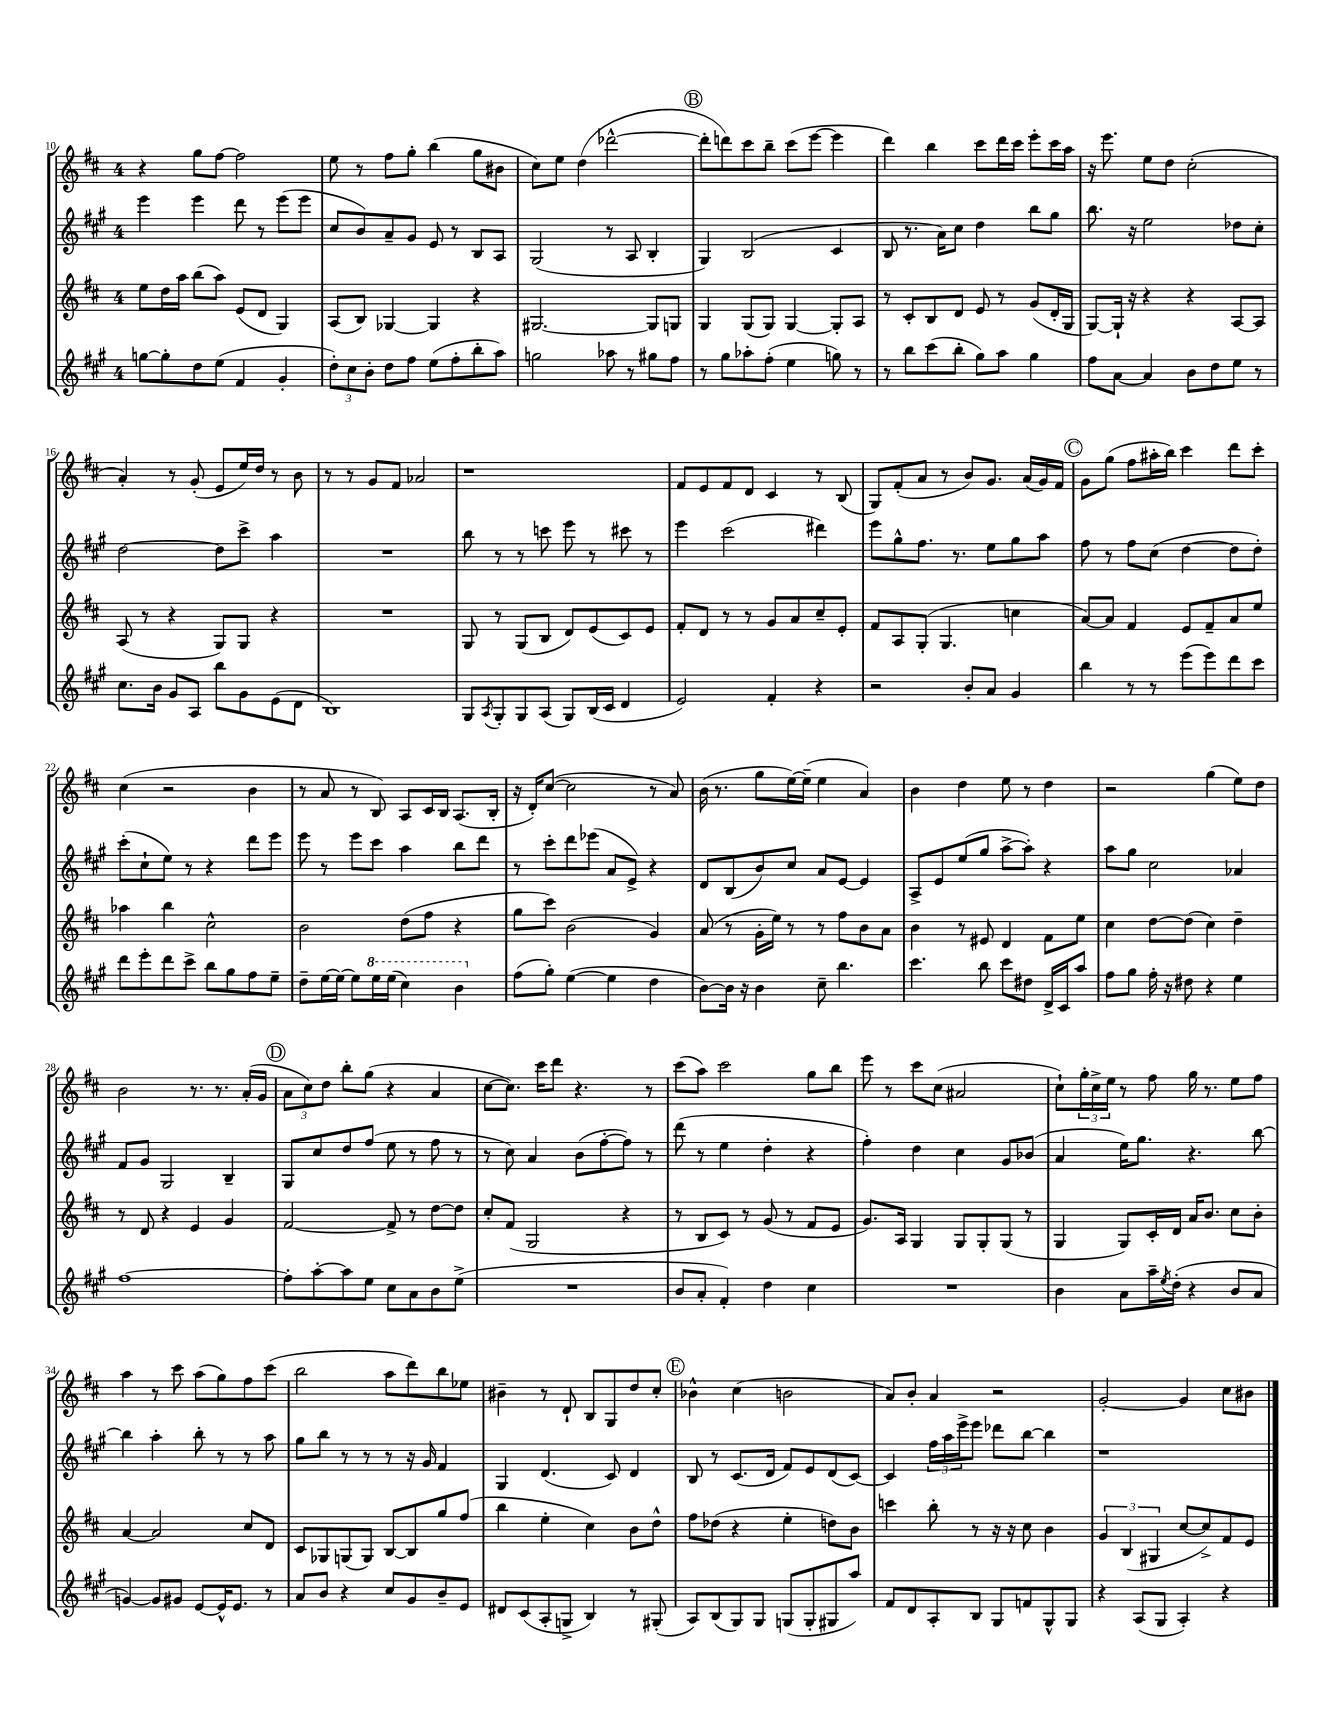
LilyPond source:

<<
\new StaffGroup <<
\new Staff = "s0" {
    \clef treble \key d \major \once \override Staff.TimeSignature.style = #'single-digit \time 4/4
    r4 g''8 fis''8~ fis''2 |
    e''8 r8 fis''8 g''8-. b''4( g''8 bis'8 |
    cis''8) e''8 d''4( des'''2~-^ |
    \mark \markup { \circle "B" } des'''8-. d'''8) cis'''8 b''8-- cis'''8( e'''8~ e'''4 |
    d'''4) b''4 cis'''8 d'''16 cis'''16 e'''8-. cis'''16 a''16 |
    r16 e'''8. e''8 d''8 cis''2-.( |
    a'4-.) r8 g'8-.( e'8 e''16) d''16 r8 b'8 |
    r8 r8 g'8 fis'8 aes'2 |
    r1 |
    fis'8 e'8 fis'8 d'8 cis'4 r8 b8( |
    g8) fis'8-.( a'8 r8 b'8) g'8. a'16( g'16) fis'16 |
    \mark \markup { \circle "C" } g'8 g''8( fis''8 ais''16-. b''16) cis'''4 d'''8 cis'''8-. |
    cis''4( r2 b'4 |
    r8 a'8 r8 b8) a8 cis'16 b16 a8.( b16-. |
    r16 d'16-.) cis''8~( cis''2 r8 a'8) |
    b'16( r8. g''8 e''16~) e''16--( e''4 a'4) |
    b'4 d''4 e''8 r8 d''4 |
    r2 g''4( e''8) d''8 |
    b'2 r8. r8. a'16-.( g'16 |
    \mark \markup { \circle "D" } \tuplet 3/2 { a'8 cis''8) d''8 } b''8-. g''8( r4 a'4 |
    cis''8~ cis''8.) cis'''16 d'''8 r4. r8 |
    cis'''8( a''8) cis'''2 g''8 b''8 |
    e'''8 r8 cis'''8 cis''8( ais'2 |
    cis''8-!) \tuplet 3/2 { g''16-. cis''16-> e''16 } r8 fis''8 g''16 r8. e''8 fis''8 |
    a''4 r8 cis'''8 a''8( g''8) fis''8 cis'''8( |
    b''2 a''8 d'''8) b''8 ees''8 |
    bis'4-- r8 d'8-! b8 g8 d''8 cis''8-. |
    \mark \markup { \circle "E" } bes'4-^ cis''4( b'2 |
    a'8) b'8-. a'4 r2 |
    g'2~-. g'4 cis''8 bis'8 \bar "|." |
}
\new Staff = "s1" {
    \clef treble \key a \major \once \override Staff.TimeSignature.style = #'single-digit \time 4/4
    e'''4 e'''4 d'''8 r8 e'''8( e'''8 |
    cis''8 b'8) a'8-- gis'8 e'8 r8 b8 a8 |
    gis2( r8 a8 b4-. |
    \mark \markup { \circle "B" } gis4) b2( cis'4 |
    b8 r8. a'16) cis''8 d''4 b''8 gis''8 |
    b''8. r16 e''2 des''8 cis''8-. |
    d''2~ d''8 cis'''8-> a''4 |
    R1 |
    b''8 r8 r8 c'''8 e'''8 r8 cis'''8 r8 |
    e'''4 cis'''2( dis'''4) |
    e'''8 gis''8-^ fis''8. r8. e''8 gis''8 a''8 |
    \mark \markup { \circle "C" } fis''8 r8 fis''8 cis''8( d''4~ d''8 d''8-.) |
    cis'''8-.( cis''8-! e''8) r8 r4 d'''8 e'''8 |
    e'''8 r8 e'''8 cis'''8 a''4 b''8 d'''8 |
    r8 cis'''8-. d'''8 ees'''8( a'8 e'8->) r4 |
    d'8 b8( b'8) cis''8 a'8 e'8~ e'4 |
    a8-> e'8 e''8( gis''8 a''8~-> a''8-.) r4 |
    a''8 gis''8 cis''2 aes'4 |
    fis'8 gis'8 gis2 b4-- |
    \mark \markup { \circle "D" } gis8 cis''8 d''8 fis''8( e''8 r8 fis''8 r8 |
    r8 cis''8) a'4 b'8( fis''8~-. fis''8) r8 |
    d'''8( r8 e''4 d''4-. r4 |
    fis''4-.) d''4 cis''4 gis'8 bes'8( |
    a'4 e''16) gis''8. r4. b''8~ |
    b''4 a''4-. b''8-. r8 r8 a''8 |
    gis''8 b''8 r8 r8 r8 r16 gis'16 fis'4 |
    gis4 d'4.( cis'8) d'4 |
    \mark \markup { \circle "E" } b8 r8 cis'8.( d'16 fis'8) e'8 d'8( cis'8~) |
    cis'4 \tuplet 3/2 { fis''16 a''16 e'''16-> } e'''8 des'''8 b''8~ b''4 |
    r1 \bar "|." |
}
\new Staff = "s2" {
    \clef treble \key d \major \once \override Staff.TimeSignature.style = #'single-digit \time 4/4
    e''8 d''16 a''16 b''8( a''8) e'8( d'8 g4) |
    a8( b8) ges4~ ges4 r4 |
    gis2.~ gis8 g8 |
    \mark \markup { \circle "B" } g4 g8( g8) g4~ g8-. a8 |
    r8 cis'8-. b8 d'8 e'8 r8 g'8( d'16-. g16 |
    g8~) g16-! r16 r4 r4 a8~ a8 |
    a8( r8 r4 g8) g8 r4 |
    R1 |
    g8 r8 g8( b8 d'8) e'8( cis'8) e'8 |
    fis'8-. d'8 r8 r8 g'8 a'8 cis''8-- e'8-. |
    fis'8 a8 g8-.( g4. c''4 |
    \mark \markup { \circle "C" } a'8~) a'8 fis'4 e'8 fis'8-- a'8 e''8 |
    aes''4 b''4 cis''2-^ |
    b'2 d''8( fis''8 r4 |
    g''8 cis'''8) b'2( g'4) |
    a'8( r8 g'16-. e''16) r8 r8 fis''8 b'8 a'8 |
    b'4 r8 eis'8 d'4 fis'8 e''8 |
    cis''4 d''8~ d''8( cis''4) d''4-- |
    r8 d'8 r4 e'4 g'4 |
    \mark \markup { \circle "D" } fis'2~ fis'8-> r8 d''8~ d''8 |
    cis''8-. fis'8( g2 r4 |
    r8 b8 cis'8) r8 g'8( r8 fis'8 e'8 |
    g'8.) a16 g4 g8 g8-. g8( r8 |
    g4 g8) cis'16-. d'16 a'16 b'8. cis''8 b'8-. |
    a'4~ a'2 cis''8 d'8 |
    cis'8 ges8 g8( g8) b8~ b8 g''8 fis''8( |
    b''4 e''4-. cis''4) b'8 d''8-^ |
    \mark \markup { \circle "E" } fis''8 des''8( r4 e''4-. d''8) b'8 |
    c'''4 b''8-. r8 r16 r16 cis''8 b'4 |
    \tuplet 3/2 { g'4 b4( gis4 } cis''8~ cis''8->) fis'8 e'8 \bar "|." |
}
\new Staff = "s3" {
    \clef treble \key a \major \once \override Staff.TimeSignature.style = #'single-digit \time 4/4
    g''8~ g''8-. d''8 e''8( fis'4 gis'4-. |
    \tuplet 3/2 { d''8-.) cis''8 b'8-. } d''8 fis''8 e''8( fis''8-. b''8-. a''8) |
    g''2 aes''8 r8 gis''8 fis''8 |
    \mark \markup { \circle "B" } r8 gis''8 aes''8-. fis''8-.( e''4 g''8) r8 |
    r8 b''8 cis'''8( b''8-. gis''8) a''8 gis''4 |
    fis''8 a'8~ a'4 b'8 d''8 e''8 r8 |
    cis''8. b'16 gis'8 a8 b''8 gis'8 e'8( d'8 |
    b1) |
    gis8 \acciaccatura { a8 } gis8-. gis8 a8( gis8) b16( cis'16 d'4 |
    e'2) fis'4-. r4 |
    r2 b'8-. a'8 gis'4 |
    \mark \markup { \circle "C" } b''4 r8 r8 e'''8( e'''8) d'''8 cis'''8 |
    d'''8 e'''8-. d'''8 cis'''8-> b''8 gis''8 fis''8 e''8-- |
    d''8-- e''16~ e''16~ e''8 \ottava #1 e'''16 e'''16( cis'''4) b''4 \ottava #0 |
    fis''8( gis''8-.) e''4~( e''4 d''4 |
    b'8~) b'16 r16 b'4 cis''8-- b''4. |
    cis'''4. b''8 cis'''8 dis''8 d'16-> cis'16 a''8 |
    fis''8 gis''8 fis''16-. r16 dis''8 r4 e''4 |
    fis''1~ |
    \mark \markup { \circle "D" } fis''8-. a''8~-. a''8 e''8 cis''8 a'8 b'8 e''8->( |
    R1 |
    b'8 a'8-. fis'4-.) d''4 cis''4 |
    R1 |
    b'4 a'8 a''16-- \acciaccatura { e''8 } d''16-.( r4 b'8 a'8 |
    g'4~) g'8 gis'8 e'8~ e'16-^ e'8. r8 |
    a'8 b'8 r4 cis''8 gis'8 b'8-- e'8 |
    dis'8 cis'8( a8-. g8-> b4) r8 gis8-.( |
    \mark \markup { \circle "E" } a8) b8( gis8) gis8 g8( g8-. gis8 a''8) |
    fis'8 d'8 a8-. b8 gis8 f'8 gis8-^ gis8 |
    r4 a8( gis8 a4-.) r4 \bar "|." |
}
>>
>>
\layout { \context { \Score currentBarNumber = #10 } }
